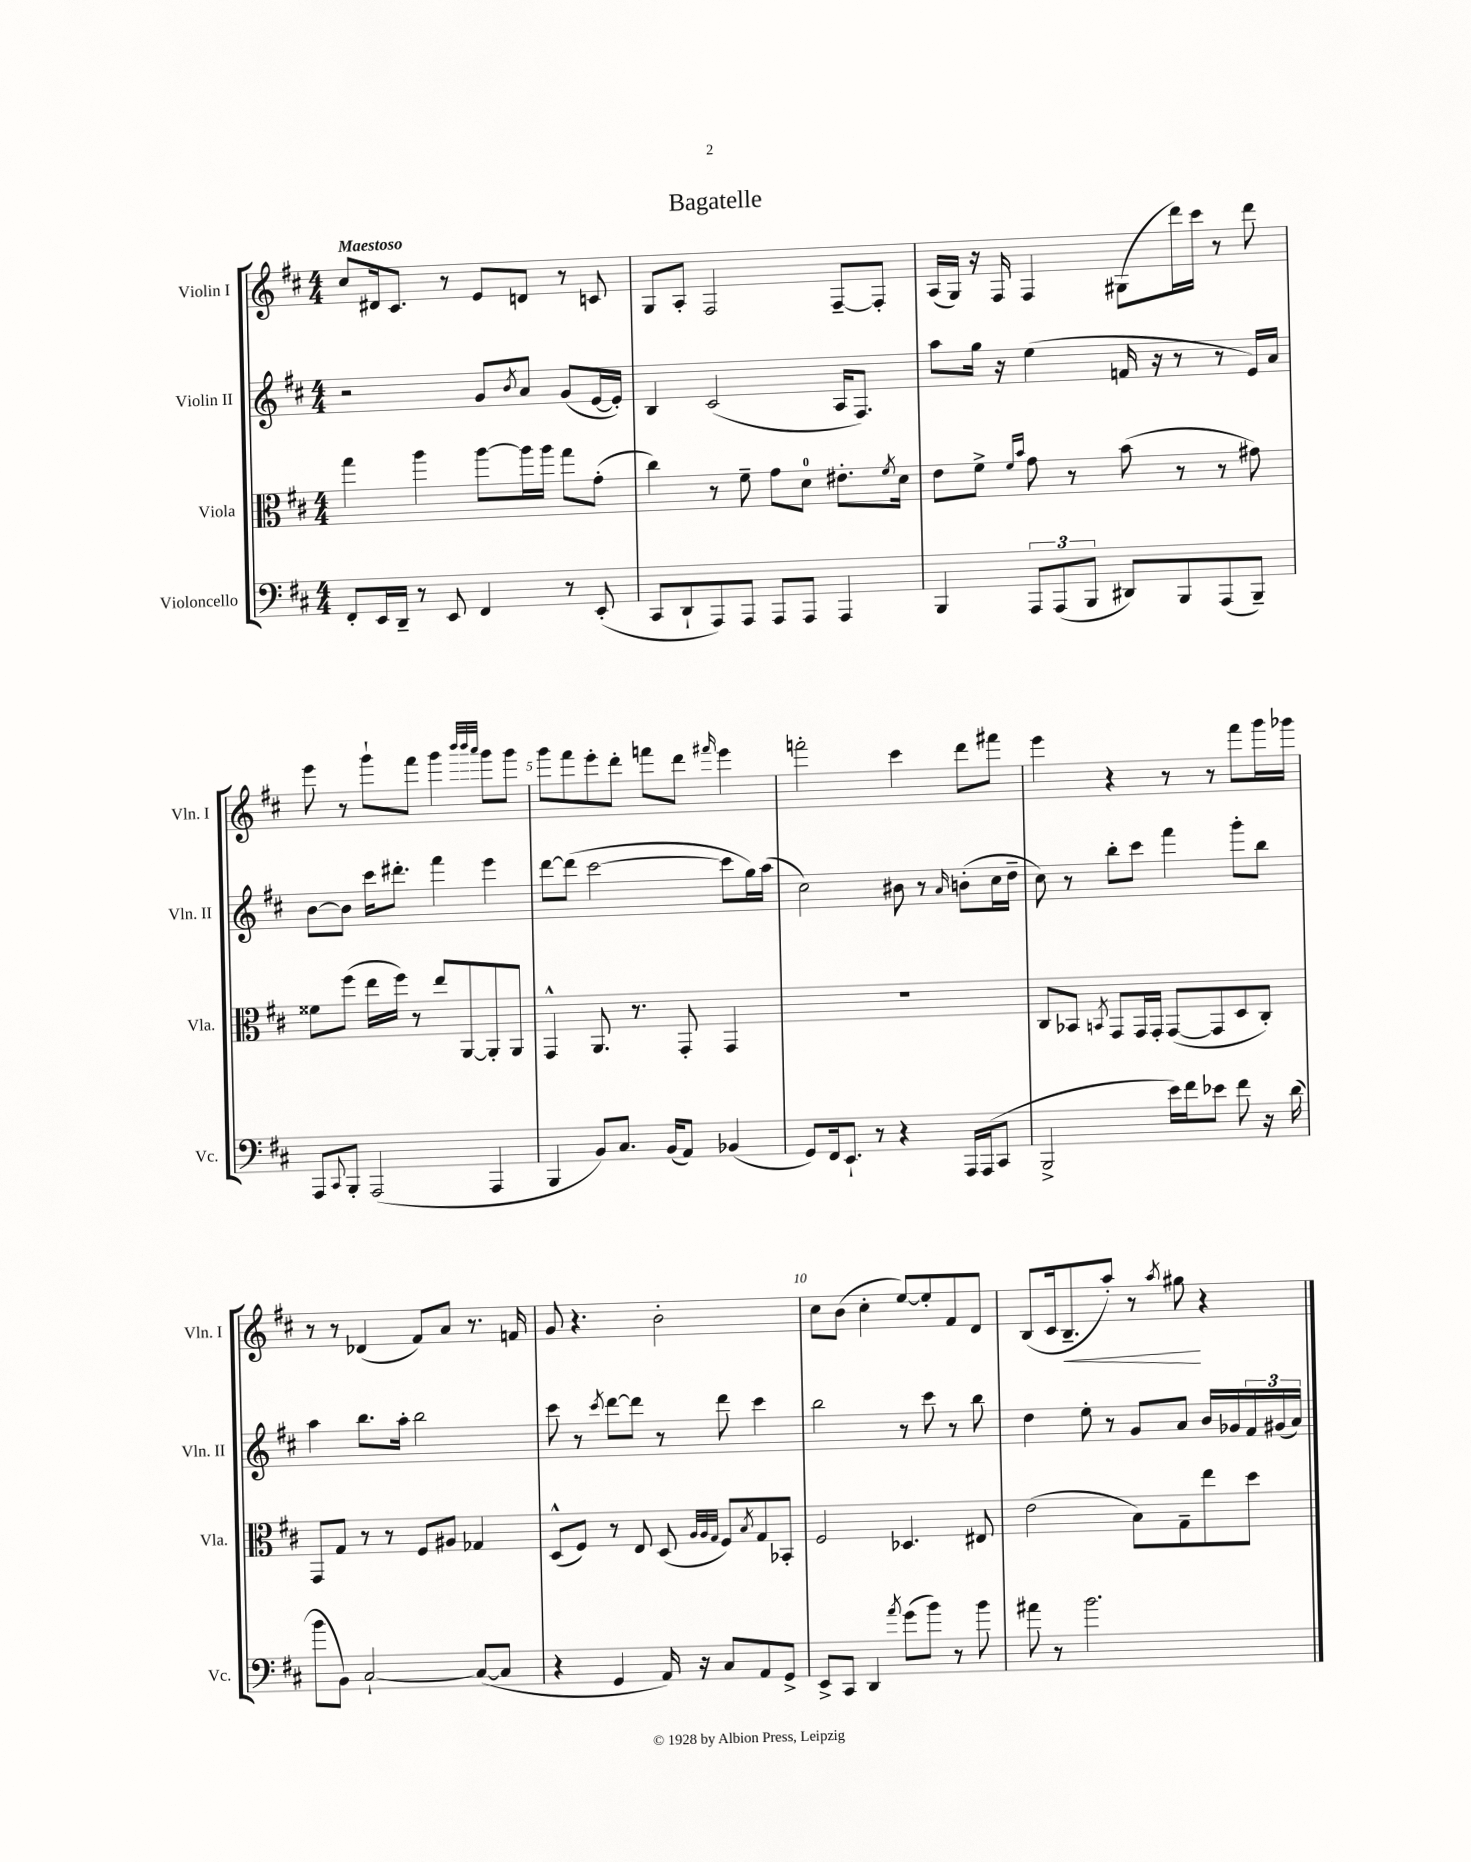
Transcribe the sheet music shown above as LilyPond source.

\header { title = "Bagatelle" }
<<
\new StaffGroup <<
\new Staff = "s0" \with { instrumentName = "Violin I" shortInstrumentName = "Vln. I" } {
    \clef treble \key d \major \numericTimeSignature \time 4/4 \tempo "Maestoso"
    cis''8 dis'16 cis'8. r8 e'8 d'8 r8 c'8 |
    g8 a8-. fis2 fis8~-- fis8-. |
    a16( g16) r16 fis16 fis4 gis8( d'''16) cis'''16 r8 d'''8 |
    e'''8 r8 g'''8-! fis'''8 g'''4 \grace { b'''32 b'''32 a'''32 } g'''8 g'''8 |
    g'''8 fis'''8 e'''8-. d'''8-. f'''8 d'''8 \grace { fis'''16 } e'''4 |
    f'''2-. cis'''4 d'''8 fis'''8 |
    e'''4 r4 r8 r8 fis'''8 g'''16 ges'''16 |
    r8 r8 des'4( fis'8) a'8 r8. f'16 |
    g'8 r4. b'2-. |
    cis''8 b'8( cis''4-. e''8~) e''8-. fis'8 d'8 |
    b8( cis'16 b8.--\< a''8-.) r8 \acciaccatura { a''8 } gis''8\! r4 \bar "|." |
}
\new Staff = "s1" \with { instrumentName = "Violin II" shortInstrumentName = "Vln. II" } {
    \clef treble \key d \major \numericTimeSignature \time 4/4
    r2 g'8 \acciaccatura { b'8 } a'8 g'8( e'16~ e'16-.) |
    b4 cis'2( a16 fis8.) |
    a''8 g''16 r16 e''4( f'16 r16 r8 r8 e'16) a'16 |
    b'8~ b'8 cis'''16 dis'''8.-. fis'''4 e'''4 |
    d'''8~ d'''8( cis'''2~ cis'''8 g''16) a''16( |
    cis''2) bis'8 r8 \grace { a'16 } b'8-.( cis''16 d''16-- |
    cis''8) r8 b''8-. cis'''8 fis'''4 g'''8-. b''8 |
    a''4 b''8. a''16-. b''2 |
    cis'''8 r8 \acciaccatura { cis'''8 } d'''8~ d'''8 r8 d'''8 cis'''4 |
    b''2 r8 cis'''8 r8 b''8 |
    d''4 e''8-. r8 g'8 a'8 b'16 ges'16 \tuplet 3/2 { fis'16 gis'16( a'16) } \bar "|." |
}
\new Staff = "s2" \with { instrumentName = "Viola" shortInstrumentName = "Vla." } {
    \clef alto \key d \major \numericTimeSignature \time 4/4
    g''4 a''4 a''8~ a''16 a''16 g''8 g'8-.( |
    cis''4) r8 fis'8-- g'8 d'8-0 eis'8.-. \acciaccatura { fis'8 } d'16 |
    e'8 fis'8-> \grace { fis'16 b'16 } g'8 r8 b'8( r8 r8 gis'8) |
    fisis'8 fis''8( e''16 fis''16) r8 e''8 a,8~ a,8-. a,8 |
    g,4-^ a,8. r8. g,8-. g,4 |
    R1 |
    cis8 bes,8 \acciaccatura { b,8 } g,8 g,16 g,16-. g,8~( g,8 d8 cis8-.) |
    g,8 g8 r8 r8 fis8 ais8 ges4 |
    d8-^( fis8) r8 e8 d8( \grace { a32 a32 g32 } fis8) \acciaccatura { b8 } g8 bes,8-. |
    fis2 des4. eis8 |
    e'2( b8) g8-- e''8 d''8 \bar "|." |
}
\new Staff = "s3" \with { instrumentName = "Violoncello" shortInstrumentName = "Vc." } {
    \clef bass \key d \major \numericTimeSignature \time 4/4
    fis,8-. e,16 d,16-- r8 e,8 fis,4 r8 e,8-.( |
    cis,8 d,8-! a,,8) a,,8 a,,8 a,,8 a,,4 |
    b,,4 \tuplet 3/2 { a,,8 a,,8( b,,8 } dis,8) b,,8 a,,8( b,,8--) |
    a,,8 \appoggiatura { cis,8 } b,,8-. a,,2( a,,4 |
    b,,4 b,8) cis8. b,16( a,8) bes,4( |
    g,8) fis,16 e,8.-! r8 r4 a,,16 a,,16( cis,8 |
    b,,2-> e'16) fis'16 ees'8 fis'8 r16 d'16( |
    b'8 b,8) cis2~-! cis8~( cis8 |
    r4 g,4 a,16) r16 cis8 a,8 g,8-> |
    e,8-> cis,8 d,4 \acciaccatura { a'8 } g'8( b'8) r8 b'8 |
    ais'8 r8 b'2. \bar "|." |
}
>>
>>
\layout { \context { \Score \override BarNumber.break-visibility = ##(#f #t #t) barNumberVisibility = #(every-nth-bar-number-visible 5) } }
